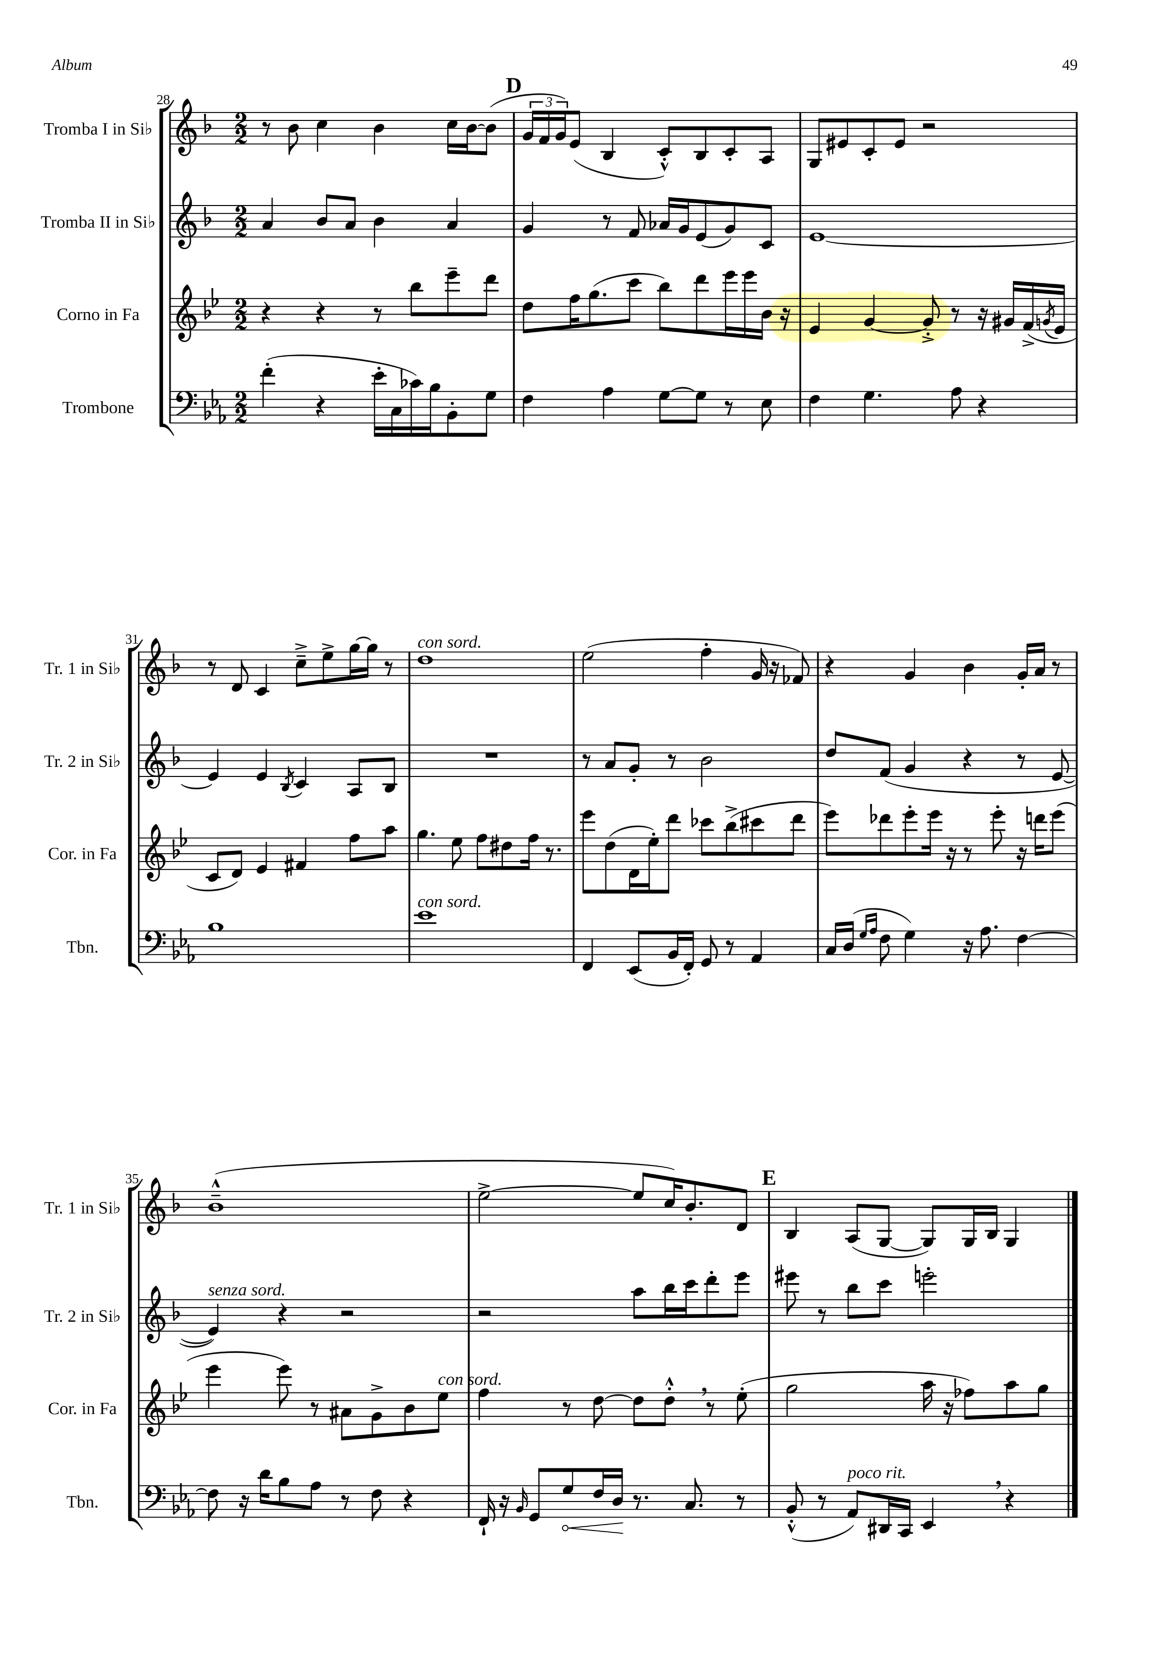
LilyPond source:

<<
\new StaffGroup <<
\new Staff = "s0" \with { instrumentName = "Tromba I in Sib" shortInstrumentName = "Tr. 1 in Sib" } {
    \clef treble \key f \major \numericTimeSignature \time 2/2
    r8 bes'8 c''4 bes'4 c''16 bes'16~ bes'8( |
    \mark \markup { \bold "D" } \tuplet 3/2 { g'16 f'16 g'16) } e'8( bes4 c'8-.-^) bes8 c'8-. a8 |
    g8 eis'8 c'8-. eis'8 r2 |
    r8 d'8 c'4 c''8---> e''8-> g''16~ g''16 r8 |
    d''1^\markup { \italic "con sord." } |
    e''2( f''4-. g'16 r16 fes'8) |
    r4 g'4 bes'4 g'16-. a'16 r8 |
    bes'1---^( |
    e''2~-> e''8 c''16) bes'8.-. d'8 |
    \mark \markup { \bold "E" } bes4 a8( g8~ g8) g16 bes16 g4 \bar "|." |
}
\new Staff = "s1" \with { instrumentName = "Tromba II in Sib" shortInstrumentName = "Tr. 2 in Sib" } {
    \clef treble \key f \major \numericTimeSignature \time 2/2
    a'4 bes'8 a'8 bes'4 a'4 |
    \mark \markup { \bold "D" } g'4 r8 f'8 aes'16 g'16 e'8( g'8) c'8 |
    e'1~ |
    e'4 e'4 \acciaccatura { bes8 } c'4 a8 bes8 |
    R1 |
    r8 a'8 g'8-. r8 bes'2 |
    d''8 f'8( g'4 r4 r8 e'8~ |
    e'4^\markup { \italic "senza sord." }) r4 r2 |
    r2 a''8 bes''16 c'''16 d'''8-. e'''8 |
    \mark \markup { \bold "E" } eis'''8 r8 bes''8 c'''8 e'''2-. \bar "|." |
}
\new Staff = "s2" \with { instrumentName = "Corno in Fa" shortInstrumentName = "Cor. in Fa" } {
    \clef treble \key bes \major \numericTimeSignature \time 2/2
    r4 r4 r8 bes''8 ees'''8-- d'''8 |
    \mark \markup { \bold "D" } d''8 f''16 g''8.( c'''8 bes''8) d'''8 ees'''16 ees'''16 bes'16 r16 |
    ees'4 g'4~ g'8-.-> r8 r16 gis'16 f'16->( \acciaccatura { g'8 } ees'16 |
    c'8 d'8) ees'4 fis'4 f''8 a''8 |
    g''4. ees''8 f''8 dis''8 f''16 r8. |
    ees'''8 d''8( d'16 ees''16-.) d'''8 ces'''8 bes''8->( cis'''8 d'''8 |
    ees'''8) des'''8 ees'''8-. ees'''16 r16 r8 ees'''8-. r16 d'''16 ees'''8( |
    ees'''4 ees'''8) r8 ais'8 g'8-> bes'8 ees''8^\markup { \italic "con sord." } |
    f''4 r8 d''8~ d''8 d''8-.-^ \breathe r8 ees''8-.( |
    \mark \markup { \bold "E" } g''2 a''16 r16 fes''8) a''8 g''8 \bar "|." |
}
\new Staff = "s3" \with { instrumentName = "Trombone" shortInstrumentName = "Tbn." } {
    \clef bass \key ees \major \numericTimeSignature \time 2/2
    f'4-.( r4 ees'16-. c16 ces'16) bes16 bes,8-. g8 |
    \mark \markup { \bold "D" } f4 aes4 g8~ g8 r8 ees8 |
    f4 g4. aes8 r4 |
    bes1 |
    ees'1^\markup { \italic "con sord." } |
    f,4 ees,8( bes,16 f,16-.) g,8 r8 aes,4 |
    c16 d16( \grace { g16 aes16 } f8 g4) r16 aes8. f4~ |
    f8 r16 d'16 bes8 aes8 r8 f8 r4 |
    f,16-! r16 \grace { bes,16 } g,8 \once \override Hairpin.circled-tip = ##t g8\< f16 d16\! r8. c8. r8 |
    \mark \markup { \bold "E" } bes,8-.-^( r8 aes,8^\markup { \italic "poco rit." }) dis,16 c,16 ees,4 \breathe r4 \bar "|." |
}
>>
>>
\layout { \context { \Score currentBarNumber = #28 } }
